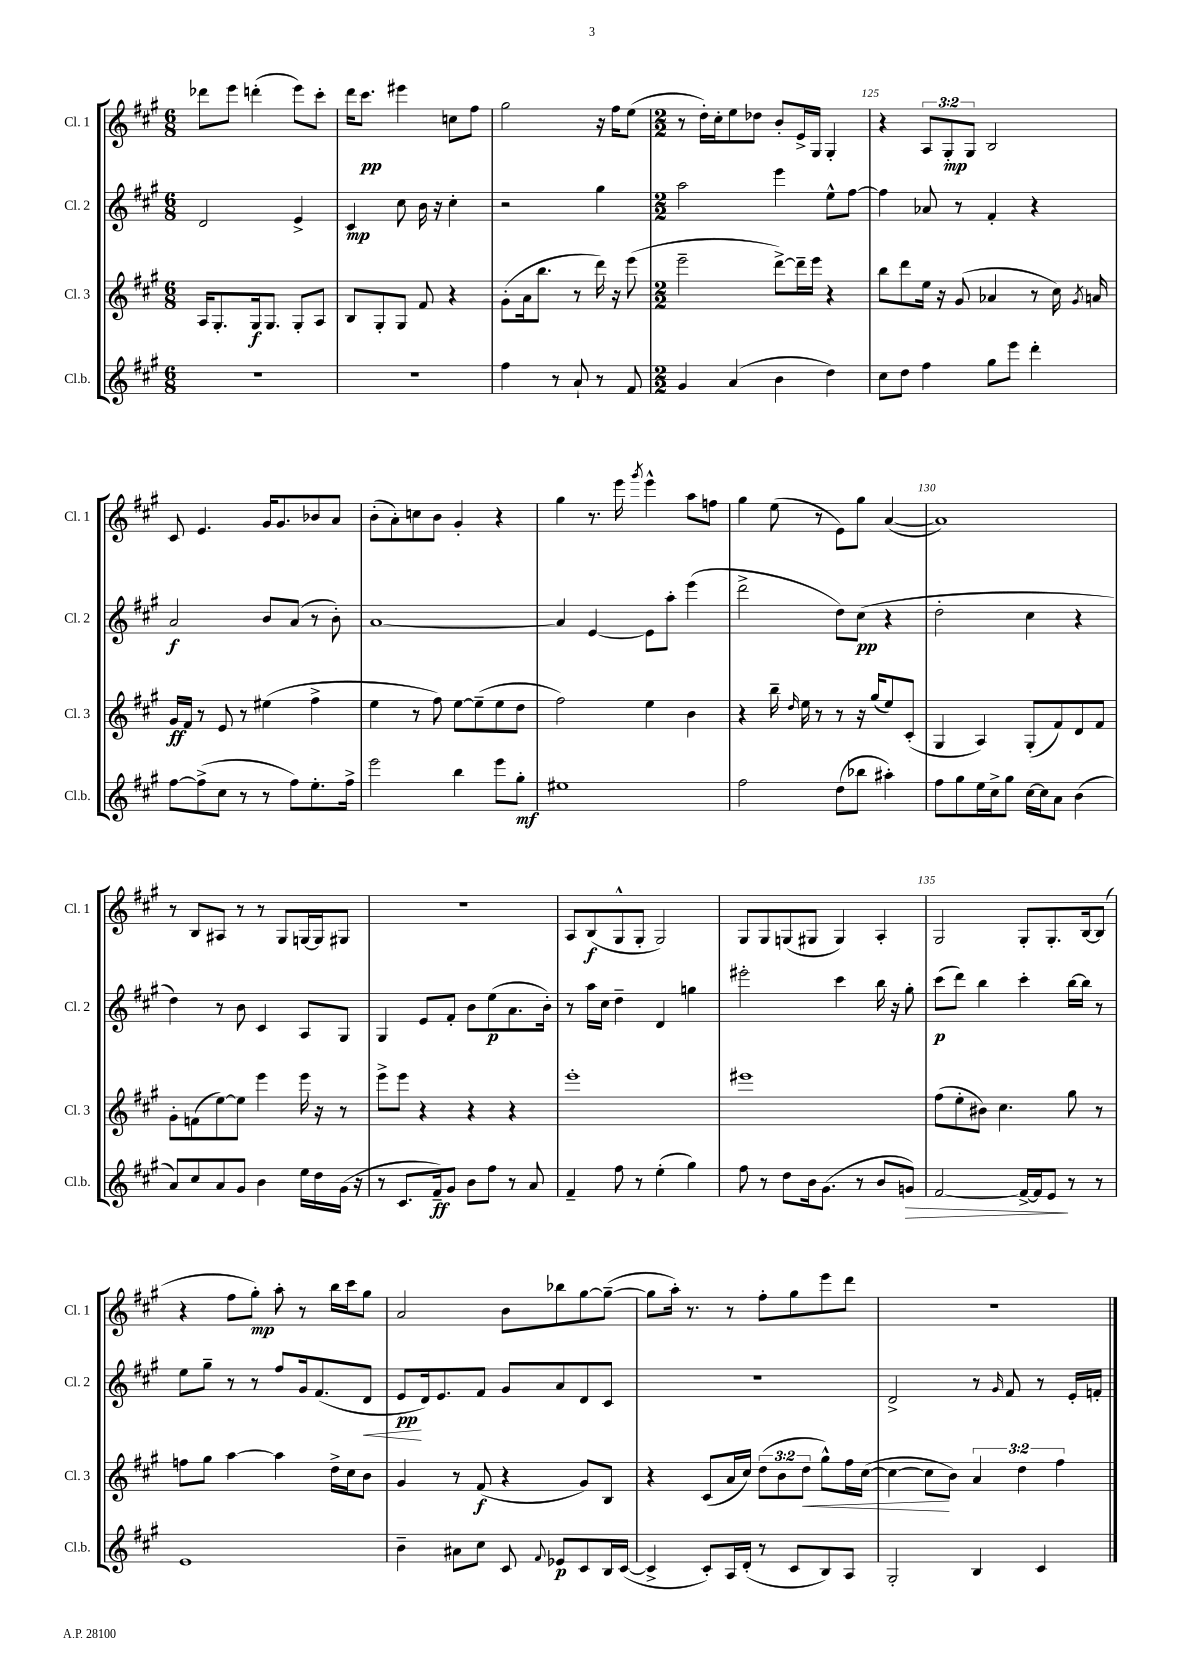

**kern	**kern	**kern	**kern
*staff4	*staff3	*staff2	*staff1
*clefG2	*clefG2	*clefG2	*clefG2
*k[f#c#g#]	*k[f#c#g#]	*k[f#c#g#]	*k[f#c#g#]
*M6/8	*M6/8	*M6/8	*M6/8
2.r	16A	2d	8ddd-
.	8.G#'	.	.
.	.	.	8eee
.	16G#	.	(4ddd'
.	8.G#	.	.
.	8G#'	4e^	8eee)
.	8A	.	8ccc#'
=	=	=	=
2.r	8B	4c#	16ddd
.	.	.	8.ccc#
.	8G#'	.	.
.	8G#	8cc#	4eee#
.	8f#	16b	.
.	.	16r	.
.	4r	4cc#'	8cc
.	.	.	8ff#
=	=	=	=
4ff#	(8g#'	2r	2gg#
.	16a	.	.
.	8.bb	.	.
8r	.	.	.
8a`	8r	.	.
8r	16ddd)	4gg#	16r
.	16r	.	16ff#
8f#	(8eee	.	(8ee
=	=	=	=
*M2/2	*M2/2	*M2/2	*M2/2
4g#	2eee~	2aa	8r
.	.	.	16dd')
.	.	.	16cc#'
(4a	.	.	8ee
.	.	.	8dd-
4b	[8ddd^)	4eee	8b'
.	16ddd~]	.	16e^
.	16eee	.	16G#
4dd)	4r	8ee^^	4G#'
.	.	[8ff#	.
=	=	=	=
8cc#	8bb	4ff#]	4r
8dd	8ddd	.	.
4ff#	16ee	8a-	12A
.	16r	.	.
.	.	.	12G#'
.	(8g#	8r	.
.	.	.	12G#
8gg#	4a-	4f#'	2B
8eee	.	.	.
4ddd'	8r	4r	.
.	16cc#)	.	.
.	8qg#	.	.
.	16a	.	.
=	=	=	=
[8ff#	16g#	2a	8c#
.	16f#	.	.
(8ff#^]	8r	.	4.e
8cc#	8e	.	.
8r	8r	.	.
8r	(4ee#	8b	16g#
.	.	.	8.g#
8ff#)	.	(8a	.
8.ee'	4ff#^	8r	8b-
.	.	8b')	8a
16ff#^	.	.	.
=	=	=	=
2eee	4ee	[1a	(8b'
.	.	.	8a')
.	8r	.	8cc
.	8ff#)	.	8b
4bb	[8ee	.	4g#'
.	(8ee~]	.	.
8eee	8ee	.	4r
8gg#'	8dd	.	.
=	=	=	=
1ee#	2ff#)	4a]	4gg#
.	.	[4e	8.r
.	.	.	16eee
.	.	.	8qggg#
.	4ee	8e]	4eee^^
.	.	8aa'	.
.	4b	(4eee	8aa
.	.	.	8ff
=	=	=	=
2ff#	4r	2ddd^	4gg#
.	16bb~	.	(8ee
.	16qqdd	.	.
.	16ee	.	.
.	8r	.	8r
(8dd	8r	8dd)	8e)
8bb-	16r	(8cc#	8gg#
.	(16gg#	.	.
4aa#')	8ee)	4r	([4a
.	(8c#'	.	.
=	=	=	=
8ff#	4G#	2dd'	1a])
8gg#	.	.	.
16ee	4A)	.	.
16cc#^	.	.	.
8gg#	.	.	.
[16cc#	(8G#'	4cc#	.
16cc#]	.	.	.
8a	8f#)	.	.
(4b	8d	4r	.
.	8f#	.	.
=	=	=	=
8a)	8g#'	4dd)	8r
8cc#	(8f	.	8B
8a	[8ee)	8r	8A#
8g#	8ee]	8b	8r
4b	4eee	4c#	8r
.	.	.	8G#
16ee	16eee	8A	[16G
16dd	16r	.	16G]
(16g#	8r	8G#	8G#
16r	.	.	.
=	=	=	=
8r	8eee^	4G#	1r
8.c#	8eee	.	.
.	4r	8e	.
16f#~)	.	.	.
8g#	.	8f#'	.
8b	4r	8b	.
8ff#	.	(8ee	.
8r	4r	8.a	.
8a	.	.	.
.	.	16b')	.
=	=	=	=
4f#~	1eee'	8r	8A
.	.	16aa	(8B
.	.	16cc#	.
8ff#	.	4dd~	8G#^^
8r	.	.	8G#'
(4ee'	.	4d	2G#)
4gg#)	.	4gg	.
=	=	=	=
8ff#	1eee#	2eee#'	8G#
8r	.	.	8G#
8dd	.	.	(8G
16b	.	.	8G#
(8.g#	.	.	.
.	.	4ccc#	4G#)
8r	.	.	.
8b	.	16bb	4A'
.	.	16r	.
8g)	.	8gg#'	.
=	=	=	=
[2f#	(8ff#	(8ccc#	2G#
.	8ee'	8ddd)	.
.	8b#)	4bb	.
.	4.cc#	.	.
16f#^_	.	4ccc#'	8G#'
16f#]	.	.	.
8e	.	.	8.G#'
8r	8gg#	[16bb	.
.	.	16bb]	[16B
8r	8r	8r	(8B]
=	=	=	=
1e	8ff	8ee	4r
.	8gg#	8gg#~	.
.	[4aa	8r	8ff#
.	.	8r	8gg#')
.	4aa]	8ff#	8aa'
.	.	16g#	8r
.	.	(8.f#	.
.	16dd^	.	16bb
.	16cc#	.	16ccc#
.	8b	8d	8gg#
=	=	=	=
4b~	4g#	8e	2a
.	.	16d)	.
.	.	8.e	.
8a#	8r	.	.
8cc#	(8f#	8f#	.
8c#	4r	8g#	8b
8qqf#	.	.	.
8e-	.	8a	8bb-
8c#	8g#)	8d	[8gg#
16B	8B	8c#	(8gg#~_
([16c#	.	.	.
=	=	=	=
4c#^]	4r	1r	8gg#]
.	.	.	16aa')
.	.	.	8.r
8c#')	(8c#	.	.
16A	16a	.	8r
(16d'	16cc#)	.	.
8r	(12dd	.	8ff#'
.	12b	.	.
8c#	.	.	8gg#
.	12dd	.	.
8B)	8gg#^^)	.	8eee
8A	16ff#	.	8ddd
.	([16cc#	.	.
=	=	=	=
2G#'	4cc#_	2d^	1r
.	8cc#]	.	.
.	8b)	.	.
4B	6a	8r	.
.	.	16qqg#	.
.	.	8f#	.
.	6dd	.	.
4c#	.	8r	.
.	6ff#	.	.
.	.	16e'	.
.	.	16f'	.
==	==	==	==
*-	*-	*-	*-
